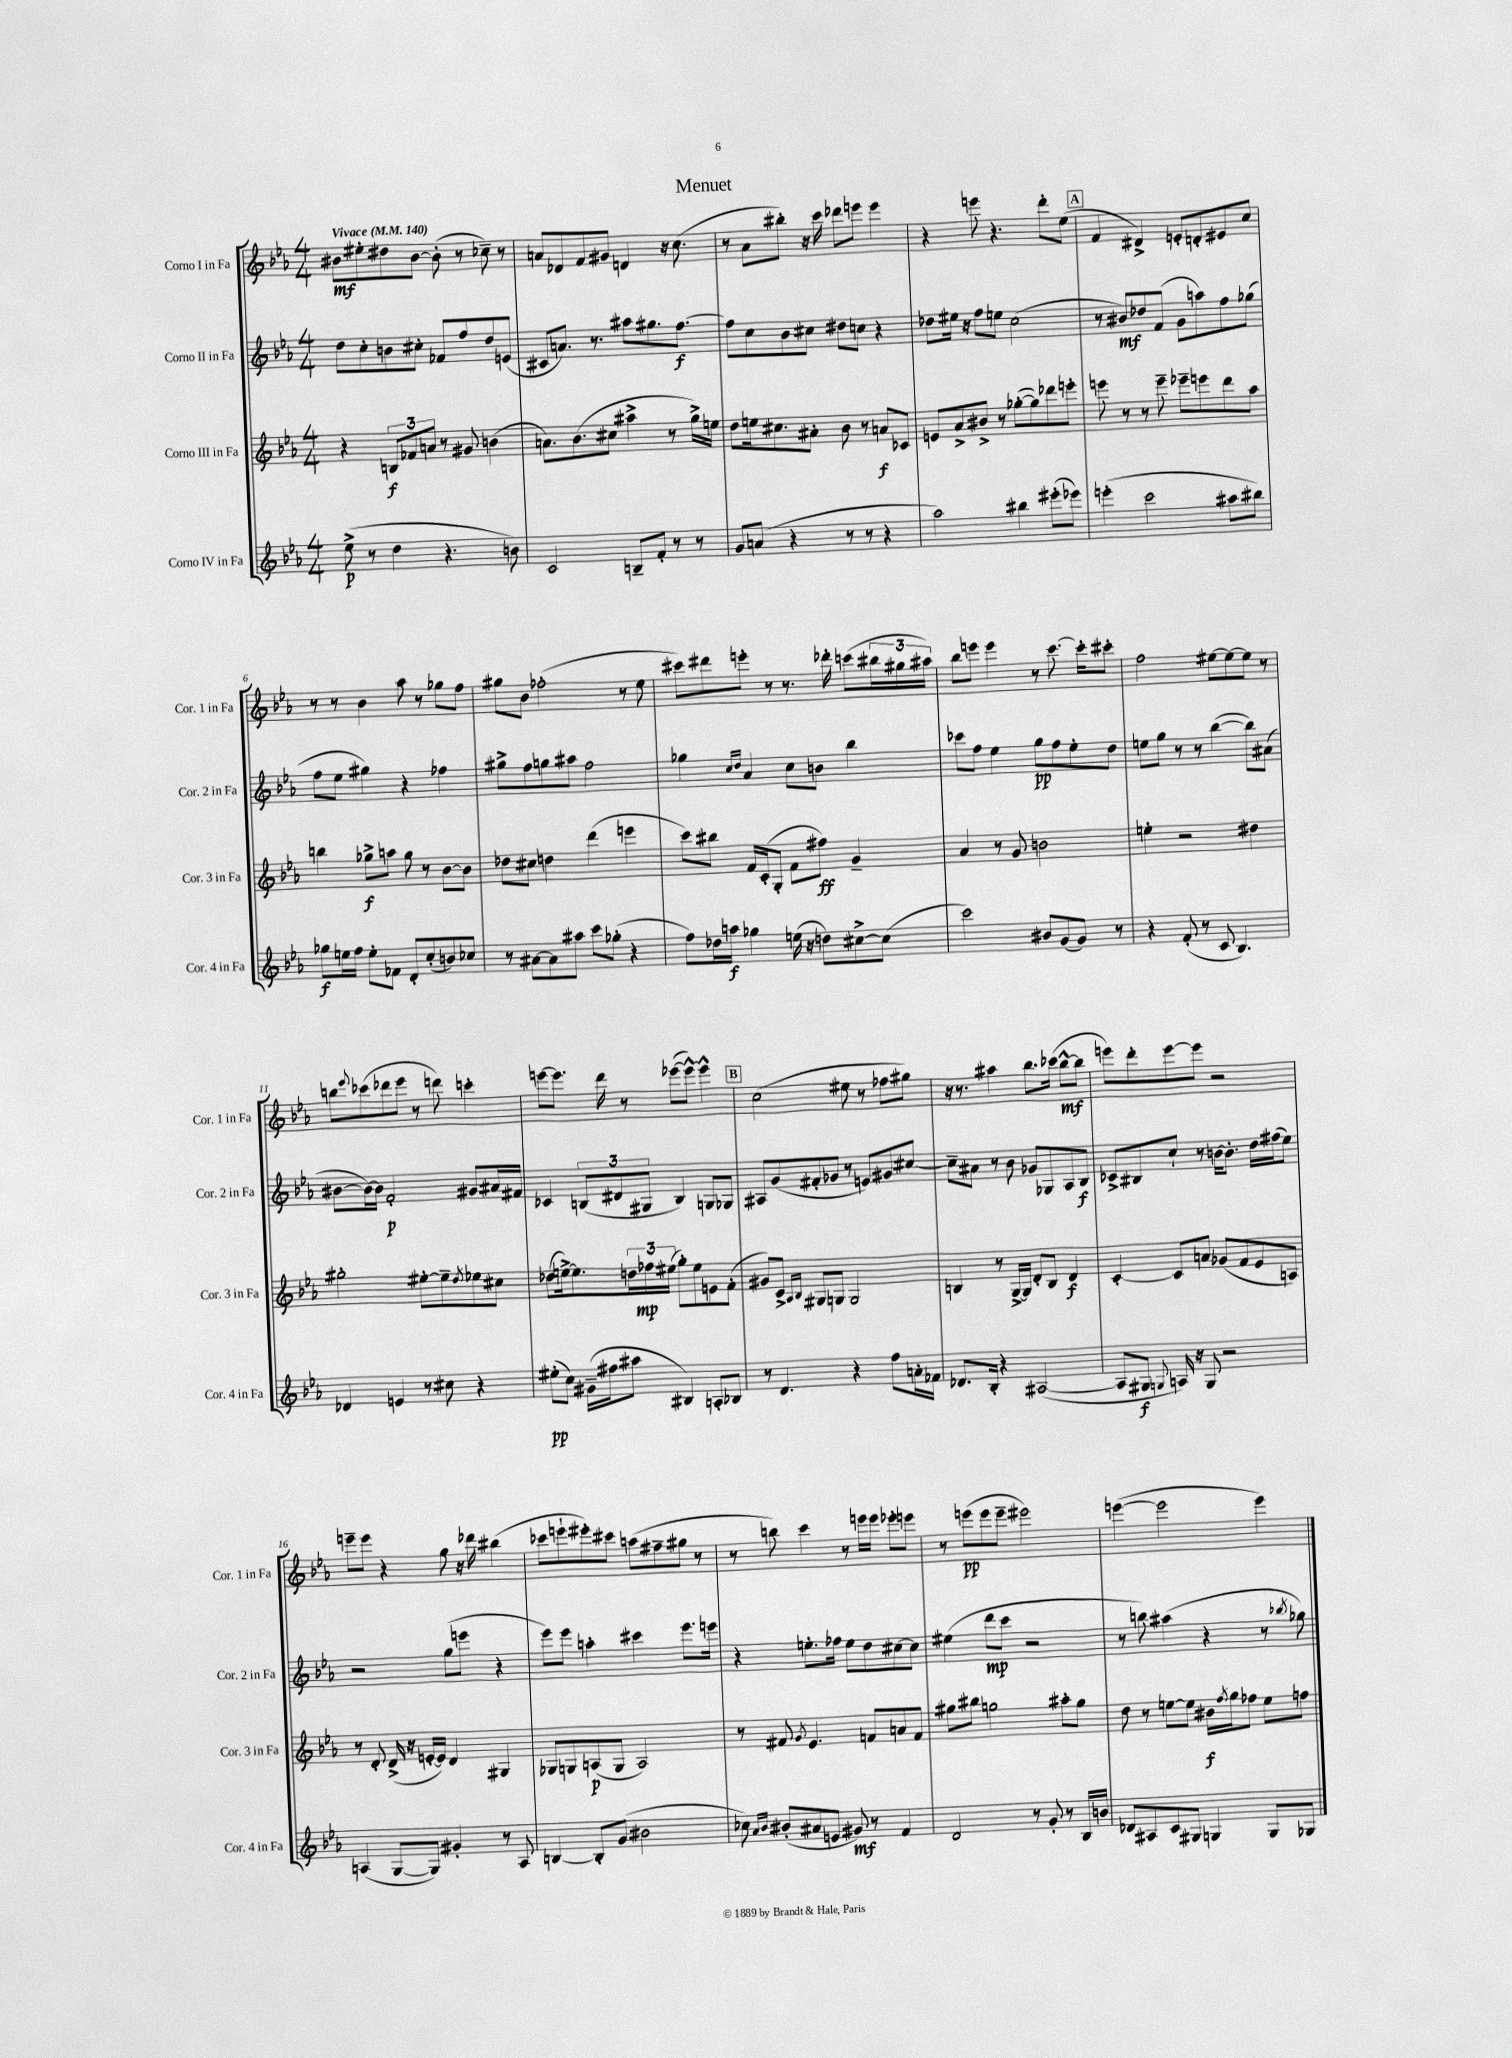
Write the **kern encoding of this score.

**kern	**dynam	**kern	**dynam	**kern	**dynam	**kern	**dynam
*part4	*part4	*part3	*part3	*part2	*part2	*part1	*part1
*staff4	*staff4	*staff3	*staff3	*staff2	*staff2	*staff1	*staff1
*I"Corno IV in Fa	*	*I"Corno III in Fa	*	*I"Corno II in Fa	*	*I"Corno I in Fa	*
*I'Cor. 4 in Fa	*	*I'Cor. 3 in Fa	*	*I'Cor. 2 in Fa	*	*I'Cor. 1 in Fa	*
*clefG2	*	*clefG2	*	*clefG2	*	*clefG2	*
*k[b-e-a-]	*	*k[b-e-a-]	*	*k[b-e-a-]	*	*k[b-e-a-]	*
*M4/4	*	*M4/4	*	*M4/4	*	*M4/4	*
*MM140	*	*MM140	*	*MM140	*	*MM140	*
=1	=1	=1	=1	=1	=1	=1	=1
!	!	!	!	!	!	!LO:TX:a:B:t=Vivace	!
(8ee-^\	p	4r	.	8dd\L	.	8b#X\L	mf
8r	.	.	.	8cc'\	.	8ee#X'\	.
4dd\	.	12Bn/L	f	8bn\	.	8dd#X\	.
.	.	12f-X/	.	.	.	.	.
.	.	.	.	8cc#X'\J	.	[8b#\J	.
.	.	12an/J	.	.	.	.	.
4.r	.	8r	.	8f-X/L	.	(8b#'\]	.
.	.	8g#X/	.	8ff/	.	8r	.
.	.	(4bn\	.	8dd/	.	8cc-X~\)	.
8bn\)	.	.	.	(8en/J	.	8r	.
=2	=2	=2	=2	=2	=2	=2	=2
2c/	.	8.an\L)	.	8c#X/L	.	8an/L	.
.	.	.	.	8.an/J)	.	8d-X/	.
.	.	(8.b-\	.	.	.	.	.
.	.	.	.	.	.	8f/	.
.	.	.	.	8.r	.	.	.
.	.	8cc#X\J	.	.	.	8g#X/J	.
8Bn~/L	.	4aa#X^\	.	8aa#X\L	.	4dn/	.
8f'/J	.	.	.	8.gg#X\	.	.	.
8r	.	8r	.	.	.	16r	.
.	.	.	.	[8.ff\J	f	(8.cc\	.
8r	.	16gg^\LL)	.	.	.	.	.
.	.	16een\JJ	.	.	.	.	.
=3	=3	=3	=3	=3	=3	=3	=3
8g/L	.	8dd\L	.	8ff\L]	.	8r	.
(8an/J	.	16een\k	.	8cc\	.	8a-\L	.
.	.	8.cc#X\	.	.	.	.	.
4r	.	.	.	8b-\	.	8bb#X'\J)	.
.	.	8a#X'\J	.	8cc#X\J	.	16r	.
.	.	.	.	.	.	16ccc\	.
8r	.	8b-\	.	8dd#X\L	.	8ddd-X\L	.
8r	.	8r	.	8ccn\J	.	8eeen\J	.
4r	.	8an/L	f	4r	.	4eee\	.
.	.	8c-X/J	.	.	.	.	.
=4	=4	=4	=4	=4	=4	=4	=4
2aa-\)	.	8en/L	.	8dd-X\L	.	4r	.
.	.	8a-^/	.	16ee#X\Jk	.	.	.
.	.	.	.	16r	.	.	.
.	.	8b#X^/J	.	8ff\L	.	8eeen\	.
.	.	8r	.	8een\J	.	4.r	.
4bb#X\	.	([8gg-X'\L	.	(2cc\	.	.	.
.	.	8gg-\])	.	.	.	.	.
(8eee#X'\L	.	8ddd-X\	.	.	.	8ddd'\L	.
8eee-X\J)	.	8eeen'\J	.	.	.	(8ee-\J	.
!!LO:REH:place=s1:t=A
=5	=5	=5	=5	=5	=5	=5	=5
(4eeen'\	.	8eeen\	.	8r	.	4f/	.
.	.	8r	.	8b#X/L)	mf	.	.
2ccc\	.	8r	.	8dd-X/	.	4d#X^/)	.
.	.	8eee~\	.	(8f/J	.	.	.
.	.	8eee-X~\L	.	8g\L	.	8en'/L	.
.	.	8eeen\	.	8aan\)	.	8dn'/	.
8aa#X\L	.	8ddd\	.	8ff\	.	8e#X/	.
8bb#X\J)	.	8aa-\J	.	(8gg-X\J	.	8cc/J	.
!!LO:LB:g=z
=6	=6	=6	=6	=6	=6	=6	=6
8gg-X\L	f	4bbn\	.	8ff\L	.	8r	.
16een\L	.	.	.	8ee-\J	.	8r	.
16ff\JJ	.	.	.	.	.	.	.
8ee'\L	.	8gg-X^\L	f	4gg#X\)	.	4b-\	.
8f-X\J	.	8aan\J	.	.	.	.	.
8d'/L	.	8gg-\	.	4r	.	8aa-\	.
(8cc'/	.	8r	.	.	.	8r	.
8bn/)	.	[8b-\L	.	4ff-X\	.	8gg-X\L	.
8cc-X/J	.	8b-\J]	.	.	.	8ff\J	.
=7	=7	=7	=7	=7	=7	=7	=7
8r	.	8dd-X\L	.	8gg#X^\L	.	8gg#X\L	.
[8a#X\L	.	8cc#X\J	.	8ff\	.	8b-\J	.
8a#\]	.	4ddn\	.	8ggn\	.	(2ff-X'\	.
8aa#X\J	.	.	.	8aa#X\J	.	.	.
8ccc\L	.	(4ddd\	.	2ff\	.	.	.
(8gg-X'\J	.	.	.	.	.	.	.
4r	.	4eeen\	.	.	.	8r	.
.	.	.	.	.	.	8ee-\	.
=8	=8	=8	=8	=8	=8	=8	=8
8ff\L)	.	8ccc\L)	.	4gg-X\	.	8ccc#X\L)	.
16dd-X\L	.	8bb#X\J	.	.	.	8ddd#X\	.
16aan\JJ	f	.	.	.	.	.	.
.	.	.	.	16qqcc/LL	.	.	.
.	.	.	.	16qqdd/JJ	.	.	.
4gg-X\	.	16f/LL	.	4a-/	.	8eeen'\J	.
.	.	(16c'/J	.	.	.	.	.
.	.	8G'/J	.	.	.	8r	.
(16een\	.	8f\L	.	8cc\L	.	8.r	.
16r	.	.	.	.	.	.	.
8ddn\L)	.	8ff#X\J)	ff	8bn\J	.	.	.
.	.	.	.	.	.	16ddd-X'\	.
[8cc#X^\	.	4g~/	.	4bb-\	.	(8cccn\L	.
(8cc#\J]	.	.	.	.	.	24bb#X\L	.
.	.	.	.	.	.	24gg#X\	.
.	.	.	.	.	.	24aa#X\JJ)	.
=9	=9	=9	=9	=9	=9	=9	=9
2ccc\)	.	4a-/	.	8ccc-X\L	.	8bb-\L	.
.	.	.	.	8ff\J	.	8eeen\J	.
.	.	8r	.	4ee-\	.	4eee\	.
.	.	8g/	.	.	.	.	.
8b#X/L	.	2bn\	.	8gg\L	pp	8r	.
(8g/	.	.	.	8ff\	.	[8.ccc\	.
8g/J)	.	.	.	8ee-'\	.	.	.
.	.	.	.	.	.	16ccc'\KL]	.
8r	.	.	.	8dd\J	.	8ccc#X'\J	.
=10	=10	=10	=10	=10	=10	=10	=10
4r	.	4een'\	.	8een\L	.	2ff\	.
.	.	.	.	8gg\J	.	.	.
(8f'/	.	2r	.	8r	.	.	.
8r	.	.	.	8r	.	.	.
8c/	.	.	.	([4bb-\	.	[8ee#X\L	.
4.B-/)	.	.	.	.	.	8ee#\_	.
.	.	4dd#X\	.	8bb-\L])	.	8ee#\J]	.
.	.	.	.	(8a#X\J	.	8r	.
!!LO:LB:g=z
=11	=11	=11	=11	=11	=11	=11	=11
4d-X/	.	2gg#X'\	.	[8b#X\L	.	8bbn\L	.
.	.	.	.	.	.	8qqeee-/	.
.	.	.	.	16b#\L_)	.	(8ccc-X\	.
.	.	.	.	16b#\JJ]	.	.	.
4en/	.	.	.	2f'/	p	8ddd-X\	.
.	.	.	.	.	.	8eee-\J	.
8r	.	[8ee#X'\L	.	.	.	8r	.
8cc#X\	.	8ee#~\]	.	.	.	8dddn\)	.
.	.	8qdd/	.	.	.	.	.
4r	.	8ee-X\	.	8g#X/L	.	4cccn'\	.
.	.	8cc#X\J	.	16a#X/L	.	.	.
.	.	.	.	16f#X/JJ	.	.	.
=12	=12	=12	=12	=12	=12	=12	=12
(8ee#X'\L	pp	(8dd-X\L	.	4c-X/	.	[8eeen\L	.
8cc\J)	.	[16een^\k)	.	.	.	8.eee\J]	.
.	.	8.ee\]	.	.	.	.	.
(16g#X~\LL	.	.	.	(12Bn/L	.	.	.
16ff#X\J	.	.	.	.	.	16ddd\	.
.	.	.	.	12d#X/	.	.	.
8aa#X\J	.	24ddn\L	.	.	.	8r	.
.	.	24ff-X\	mp	12G#X/J	.	.	.
.	.	(24ee#X\JJ	.	.	.	.	.
4B#X/)	.	8gg'\L)	.	4B/)	.	([8eee-X\L	.
.	.	8ee#\	.	.	.	8eee-^^\J_)	.
8An'/L	.	8en\	.	8Gn/L	.	4eee-^^\]	.
8B-X/J	.	(8f'\J	.	8G-X/J	.	.	.
!!LO:REH:place=s1:t=B
=13	=13	=13	=13	=13	=13	=13	=13
8r	.	8g#X/L)	.	8A#X/L	.	(2cc\	.
4.d/	.	8c^/J	.	(8g/	.	.	.
.	.	16qqA-/LL	.	.	.	.	.
.	.	16qqB-/JJ	.	.	.	.	.
.	.	8G#X/L	.	8f#X'/	.	.	.
.	.	8Gn/J	.	8g-X/J	.	.	.
4r	.	2G/	.	8r	.	8ee#X\	.
.	.	.	.	8en/L)	.	8r	.
8ff\L	.	.	.	8g#X/	.	8ff-X\L	.
16an'\L	.	.	.	[8cc#X/J	.	8gg#X\J)	.
16f-X\JJ	.	.	.	.	.	.	.
=14	=14	=14	=14	=14	=14	=14	=14
8.d-X/L	.	4Bn/	.	8cc#~\L]	.	16r	.
.	.	.	.	.	.	8.r	.
.	.	.	.	8a#X\J	.	.	.
16B-'/Jk	.	.	.	.	.	.	.
4r	.	8r	.	8r	.	4aa#X\	.
.	.	[16G^/LL	.	8b-\	.	.	.
.	.	16G/JJ]	.	.	.	.	.
([2A#X/	.	8d'/L	.	8g-X/L	.	8.bb-\L	.
.	.	8B/J	.	8G-X/	.	.	.
.	.	.	.	.	.	(16ccc-X\Jk	.
.	.	4d/	f	8A-/	.	[8bb-^^\L	mf
.	.	.	.	8B-/J	f	8bb-\J]	.
=15	=15	=15	=15	=15	=15	=15	=15
8A#/L]	.	[4c'/	.	8c-X^/L	.	8eeen\L)	.
8G#X/J	f	.	.	8B#X/	.	8ddd'\	.
8qqGn/	.	.	.	.	.	.	.
16An/)	.	8c/L]	.	8cc`/J	.	[8eee\	.
16r	.	.	.	.	.	.	.
8G/	.	8an/J	.	8r	.	8eee\J]	.
2r	.	(8g-X/L	.	[16bn\KL	.	2r	.
.	.	.	.	8.b'\J]	.	.	.
.	.	8f/	.	.	.	.	.
.	.	8e-/	.	16dd\LL	.	.	.
.	.	.	.	(16ff#X\J	.	.	.
.	.	8An/J)	.	8ee-\J)	.	.	.
!!LO:LB:g=z
=16	=16	=16	=16	=16	=16	=16	=16
(4An/	.	8r	.	2r	.	8eeen~\L	.
.	.	8d'/	.	.	.	8eee\J	.
[8G/L	.	(16d^/	.	.	.	4r	.
.	.	16r	.	.	.	.	.
8G/J])	.	[16en'/LL	.	.	.	.	.
.	.	16e/JJ])	.	.	.	.	.
4g#X'/	.	4d/	.	(8gg\L	.	8gg\	.
.	.	.	.	8eeen\J	.	16r	.
.	.	.	.	.	.	16ddd-X\	.
8r	.	4G#X/	.	4r	.	(4bb#X\	.
8A/	.	.	.	.	.	.	.
=17	=17	=17	=17	=17	=17	=17	=17
[4Bn/	.	8G-X/L	.	8eee-\L)	.	8ccc-X\L	.
.	.	8Gn/	.	8eee-\J	.	8eeen`\	.
8B'/L]	.	(8An/	p	4aan'\	.	8eee#X'\)	.
(8g/J	.	8G/J	.	.	.	8ccc#X\J	.
2b#X\	.	2A/)	.	4ccc#X\	.	(8aan\L	.
.	.	.	.	.	.	8ff#X~\	.
.	.	.	.	8.eee-\L	.	8gg#X\J	.
.	.	.	.	.	.	8r	.
.	.	.	.	16eeen\Jk	.	.	.
=18	=18	=18	=18	=18	=18	=18	=18
8cc-X\)	.	8r	.	4r	.	8r	.
16qqa-/LL	.	.	.	.	.	.	.
16qqb-/JJ	.	.	.	.	.	.	.
(8b#X'/L	.	8f#X/	.	.	.	8bbn\)	.
.	.	8qg/	.	.	.	.	.
8a#X/	.	4.e-/	.	8.een'\L	.	4ccc\	.
8en/J	.	.	.	.	.	.	.
.	.	.	.	16ff-X\Jk	.	.	.
8g#X/)	mf	.	.	8ee\L	.	8r	.
8r	.	8fn/L	.	8dd\	.	16eeen\LL	.
.	.	.	.	.	.	16eee\JJ	.
4f/	.	8an/	.	[8cc#X\	.	8eee-X'\L	.
.	.	8f/J	.	8cc#\J]	.	8eeen\J	.
=19	=19	=19	=19	=19	=19	=19	=19
2d/	.	8gg#X\L	.	(4ee#X\	.	8r	.
.	.	8bb#X\J	.	.	.	(8eeen\L	pp
.	.	2ggn\	.	8ddd\L	mp	8eee\	.
.	.	.	.	8ccc\J	.	8eee~\J	.
8r	.	.	.	2r	.	2eee#X\)	.
8g'/	.	.	.	.	.	.	.
8r	.	8aa#X'\L	.	.	.	.	.
16B-/LL	.	8gg\J	.	.	.	.	.
16bn/JJ	.	.	.	.	.	.	.
=20	=20	=20	=20	=20	=20	=20	=20
8d-X/L	.	8dd\	.	8r	.	([4eeen\	.
8A#X/	.	8r	.	8bbn\)	.	.	.
8c/	.	[8een\L	.	(4aa#X\	.	2eee\]	.
8G#X/J	.	8ee\J]	.	.	.	.	.
4Gn/	.	16b#X\LL	f	4r	.	.	.
.	.	8qff/	.	.	.	.	.
.	.	16gg\J	.	.	.	.	.
.	.	8ff-X\J	.	.	.	.	.
8G/L	.	8ee\L	.	8r	.	4eee\)	.
.	.	.	.	8qbb-X/	.	.	.
8G-X/J	.	8ffn\J	.	8gg-X\)	.	.	.
==	==	==	==	==	==	==	==
*-	*-	*-	*-	*-	*-	*-	*-
